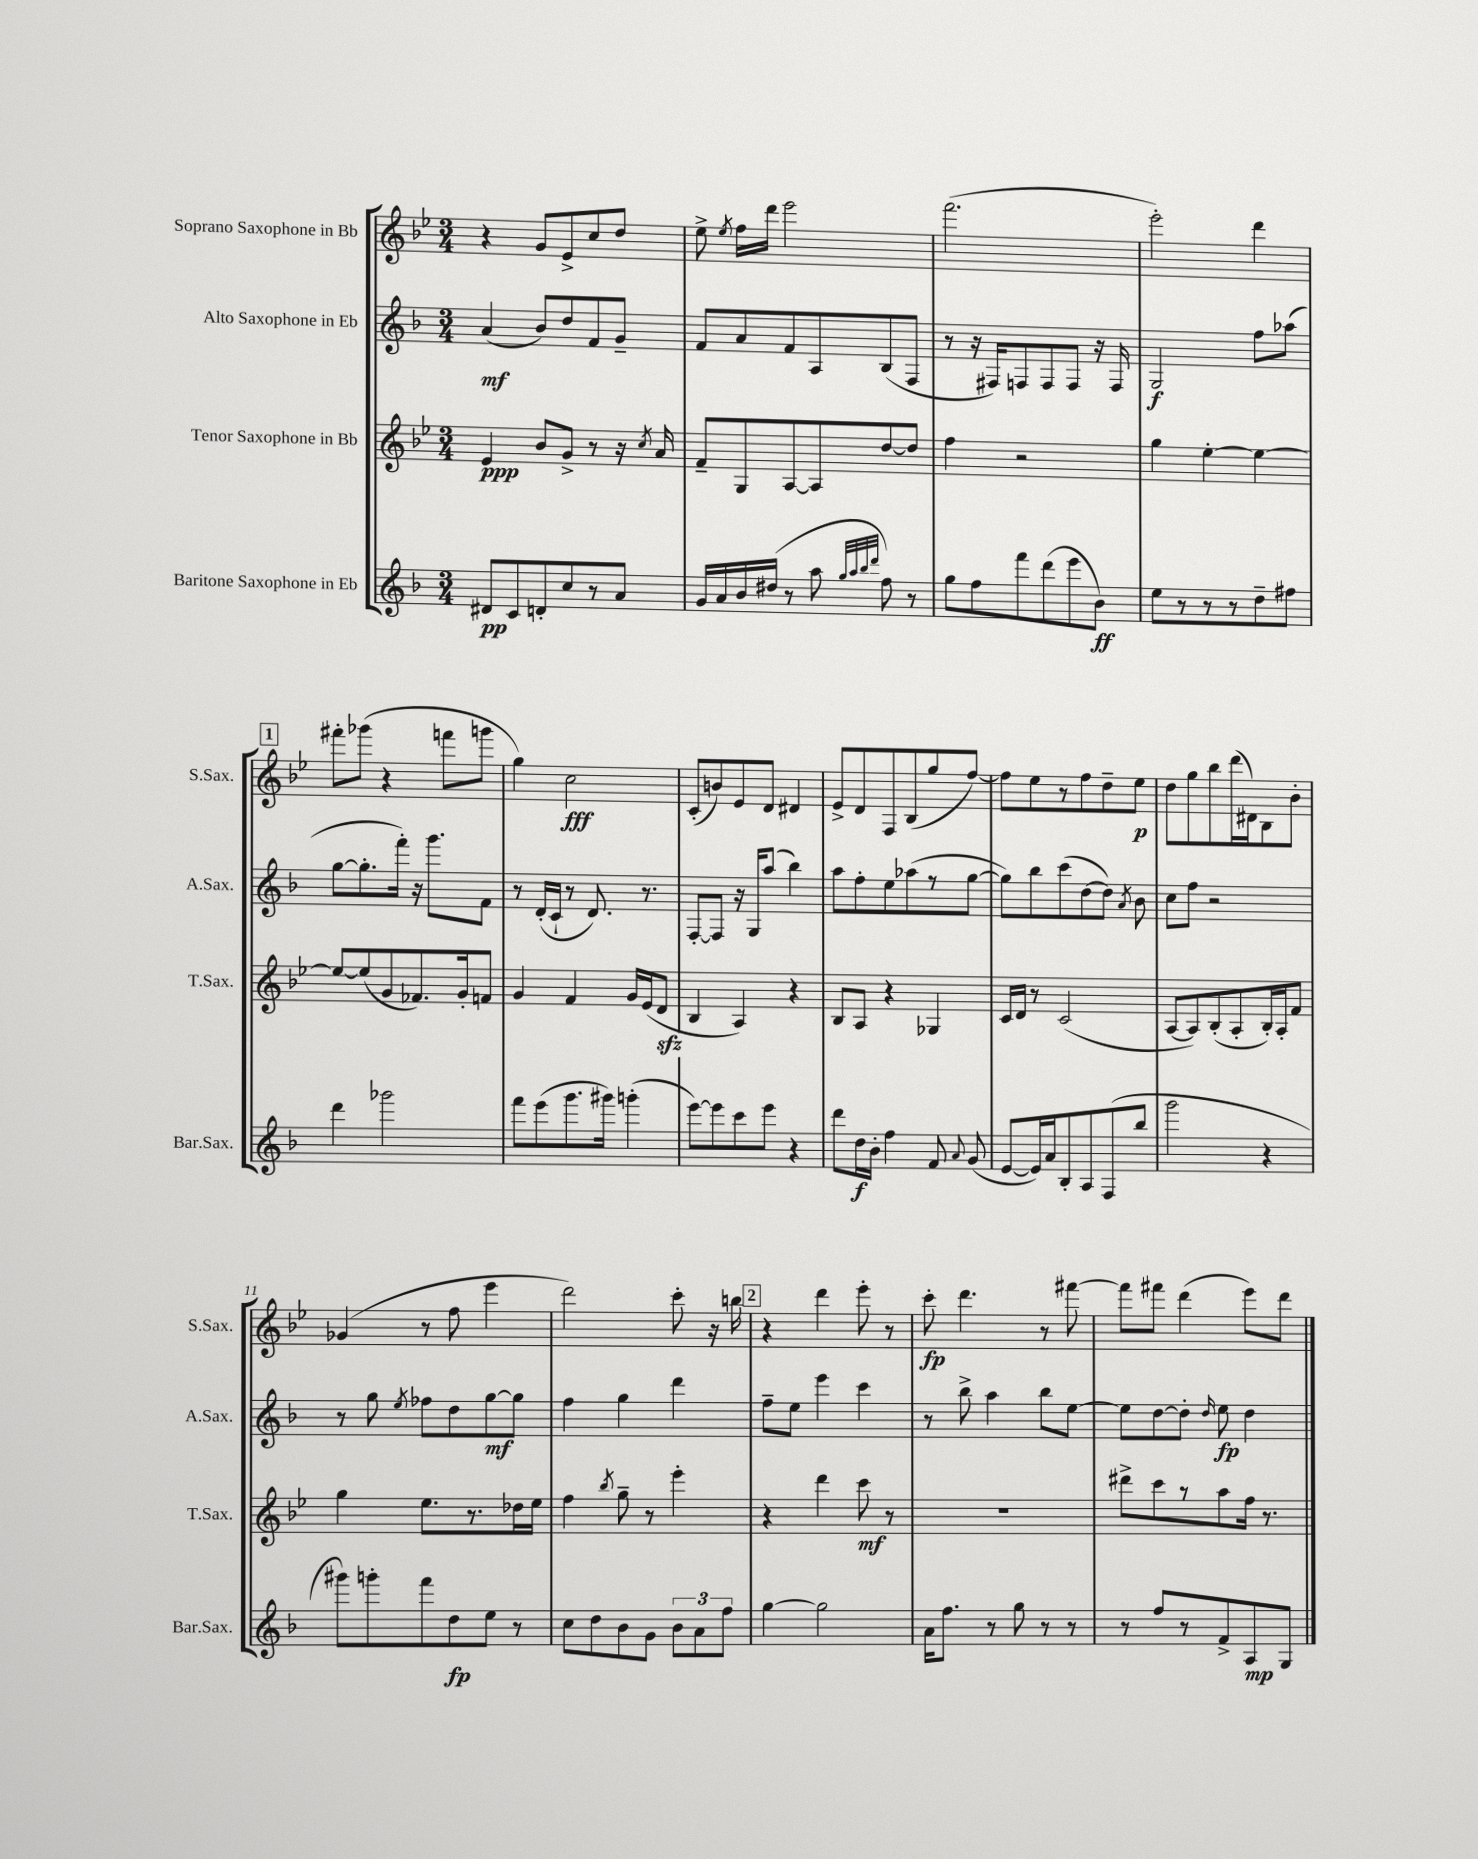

**kern	**dynam	**kern	**dynam	**kern	**dynam	**kern	**dynam
*part4	*part4	*part3	*part3	*part2	*part2	*part1	*part1
*staff4	*staff4	*staff3	*staff3	*staff2	*staff2	*staff1	*staff1
*I"Baritone Saxophone in Eb	*	*I"Tenor Saxophone in Bb	*	*I"Alto Saxophone in Eb	*	*I"Soprano Saxophone in Bb	*
*I'Bar.Sax.	*	*I'T.Sax.	*	*I'A.Sax.	*	*I'S.Sax.	*
*clefG2	*	*clefG2	*	*clefG2	*	*clefG2	*
*k[b-]	*	*k[b-e-]	*	*k[b-]	*	*k[b-e-]	*
*M3/4	*	*M3/4	*	*M3/4	*	*M3/4	*
=1	=1	=1	=1	=1	=1	=1	=1
8d#X/L	pp	4e-/	ppp	(4a/	mf	4r	.
8c/	.	.	.	.	.	.	.
8dn'/	.	8b-/L	.	8b-/L)	.	8g/L	.
8cc/	.	8g^/J	.	8dd/	.	8e-^/	.
8r	.	8r	.	8f/	.	8cc/	.
8a/J	.	16r	.	8g~/J	.	8dd/J	.
.	.	8qcc/	.	.	.	.	.
.	.	16a/	.	.	.	.	.
=2	=2	=2	=2	=2	=2	=2	=2
16g/LL	.	8f~/L	.	8f/L	.	8ee-^\	.
16a/	.	.	.	.	.	.	.
.	.	.	.	.	.	8qee-/	.
16b-/	.	8G/	.	8a/	.	16ff\LL	.
(16dd#X/JJ	.	.	.	.	.	16ddd\JJ	.
8r	.	[8A/	.	8f/	.	2eee-\	.
8aa\	.	8A/]	.	8A/	.	.	.
32qqgg/LLL	.	.	.	.	.	.	.
32qqaa/	.	.	.	.	.	.	.
32qqbb-/	.	.	.	.	.	.	.
32qqddd/JJJ	.	.	.	.	.	.	.
8ff\)	.	[8dd/	.	(8B-/	.	.	.
8r	.	8dd/J]	.	8F/J	.	.	.
=3	=3	=3	=3	=3	=3	=3	=3
8gg\L	.	4ff\	.	8r	.	(2.fff\	.
8ff\	.	.	.	16r	.	.	.
.	.	.	.	16F#X/KL)	.	.	.
8fff\	.	2r	.	8Fn/	.	.	.
(8ddd\	.	.	.	8F/	.	.	.
8eee\	.	.	.	8F/J	.	.	.
8b-\J)	ff	.	.	16r	.	.	.
.	.	.	.	16F/	.	.	.
=4	=4	=4	=4	=4	=4	=4	=4
8ee\L	.	4gg\	.	2G/	f	2eee-'\)	.
8r	.	.	.	.	.	.	.
8r	.	[4ee-'\	.	.	.	.	.
8r	.	.	.	.	.	.	.
8dd~\	.	4ee-\_	.	8ff\L	.	4ddd\	.
8ff#X\J	.	.	.	(8aa-X\J	.	.	.
!!LO:LB:g=z
!!LO:REH:place=s1:t=1
=5	=5	=5	=5	=5	=5	=5	=5
4ddd\	.	8ee-/L_	.	[8gg\L	.	8fff#X'\L	.
.	.	(8ee-/]	.	8.gg'\]	.	(8ggg-X\J	.
2ggg-X\	.	8g/	.	.	.	4r	.
.	.	.	.	16fff'\Jk)	.	.	.
.	.	8.f-X/)	.	16r	.	.	.
.	.	.	.	8.ggg\L	.	.	.
.	.	.	.	.	.	8fffn\L	.
.	.	16g'/k	.	.	.	.	.
.	.	8fn/J	.	8f\J	.	8gggn\J	.
=6	=6	=6	=6	=6	=6	=6	=6
8fff\L	.	4g/	.	8r	.	4gg\)	.
(8eee\	.	.	.	(16d'/LL	.	.	.
.	.	.	.	16c`/JJ	.	.	.
8.ggg\	.	4f/	.	8r	.	2cc\	fff
.	.	.	.	8.d/)	.	.	.
16ggg#X\Jk)	.	.	.	.	.	.	.
(4gggn'\	.	16g/LL	.	.	.	.	.
.	.	(16e-/J	.	8.r	.	.	.
.	.	8dzz/J	.	.	.	.	.
=7	=7	=7	=7	=7	=7	=7	=7
[8eee\L)	.	4B-/	.	[8F'/L	.	(8c'/L	.
8eee\]	.	.	.	8F/J]	.	8bn/)	.
8ccc\	.	4A/)	.	16r	.	8e-/	.
.	.	.	.	16G/KL	.	.	.
8eee\J	.	.	.	(8aa/J	.	8d/J	.
4r	.	4r	.	4bb-\)	.	4d#X/	.
=8	=8	=8	=8	=8	=8	=8	=8
8ddd\L	.	8B-/L	.	8aa\L	.	8e-^/L	.
16dd\L	f	8A/J	.	8ff'\	.	8d/	.
16b-'\JJ	.	.	.	.	.	.	.
4ff\	.	4r	.	8ee\	.	8F/	.
.	.	.	.	(8aa-X\	.	(8B-/	.
8f/	.	4G-X/	.	8r	.	8gg/	.
8qqa/	.	.	.	.	.	.	.
(8g/	.	.	.	[8gg\J	.	[8ff/J)	.
=9	=9	=9	=9	=9	=9	=9	=9
[8e/L	.	16c/LL	.	8gg\L])	.	8ff\L]	.
.	.	16d/JJ	.	.	.	.	.
16e/L])	.	8r	.	8bb-\	.	8ee-\	.
16a/J	.	.	.	.	.	.	.
8B-'/	.	(2c/	.	(8ccc\	.	8r	.
8A/	.	.	.	[8dd\	.	8ff\	.
(8F/	.	.	.	8dd\J])	.	8dd~\	.
.	.	.	.	8qa/	.	.	.
8bb-/J	.	.	.	8b-\	.	8ee-\J	p
=10	=10	=10	=10	=10	=10	=10	=10
2ggg\	.	[8A/L	.	8cc\L	.	8dd\L	.
.	.	8A/])	.	8ff\J	.	8gg\	.
.	.	(8B-'/	.	2r	.	8bb-\	.
.	.	8A'/	.	.	.	(16ddd\L	.
.	.	.	.	.	.	16d#X\J)	.
4r	.	16B-'/L)	.	.	.	8B-\	.
.	.	16A'/J	.	.	.	.	.
.	.	8f/J	.	.	.	8b-'\J	.
!!LO:LB:g=z
=11	=11	=11	=11	=11	=11	=11	=11
8ggg#X\L)	.	4gg\	.	8r	.	(4g-X/	.
8gggn'\	.	.	.	8gg\	.	.	.
.	.	.	.	8qee/	.	.	.
8fff\	.	8.ee-\L	.	8ff-X\L	.	8r	.
8dd\	fp	.	.	8dd\	.	8ff\	.
.	.	8.r	.	.	.	.	.
8ee\J	.	.	.	[8gg\	mf	4eee-\	.
8r	.	16dd-X\L	.	8gg\J]	.	.	.
.	.	16ee-\JJ	.	.	.	.	.
=12	=12	=12	=12	=12	=12	=12	=12
8cc\L	.	4ff\	.	4ff\	.	2ddd\)	.
8dd\	.	.	.	.	.	.	.
.	.	8qbb-/	.	.	.	.	.
8b-\	.	8gg~\	.	4gg\	.	.	.
8g\J	.	8r	.	.	.	.	.
12b-\L	.	4eee-'\	.	4ddd\	.	8ccc'\	.
12a\	.	.	.	.	.	.	.
.	.	.	.	.	.	16r	.
12ff\J	.	.	.	.	.	.	.
.	.	.	.	.	.	16bbn\	.
!!LO:REH:place=s1:t=2
=13	=13	=13	=13	=13	=13	=13	=13
[4gg\	.	4r	.	8ff~\L	.	4r	.
.	.	.	.	8ee\J	.	.	.
2gg\]	.	4ddd\	.	4eee\	.	4ddd\	.
.	.	8ccc\	mf	4ccc\	.	8eee-'\	.
.	.	8r	.	.	.	8r	.
=14	=14	=14	=14	=14	=14	=14	=14
16a\KL	.	2.r	.	8r	.	8ccc'\	fp
8.ff\J	.	.	.	.	.	.	.
.	.	.	.	8bb-^\	.	4.ddd\	.
8r	.	.	.	4aa\	.	.	.
8gg\	.	.	.	.	.	.	.
8r	.	.	.	8bb-\L	.	8r	.
8r	.	.	.	[8ee\J	.	[8fff#X\	.
=15	=15	=15	=15	=15	=15	=15	=15
8r	.	8ddd#X^\L	.	8ee\L]	.	8fff#\L]	.
8ff/L	.	8ccc\	.	[8dd\	.	8fff#X\J	.
8r	.	8r	.	8dd'\J]	.	(4ddd\	.
.	.	.	.	16qqdd/	.	.	.
8f^/	.	8aa\	.	8ee\	fp	.	.
8A/	mp	16ff\Jk	.	4dd\	.	8eee-\L)	.
.	.	8.r	.	.	.	.	.
8G/J	.	.	.	.	.	8ddd\J	.
==	==	==	==	==	==	==	==
*-	*-	*-	*-	*-	*-	*-	*-
